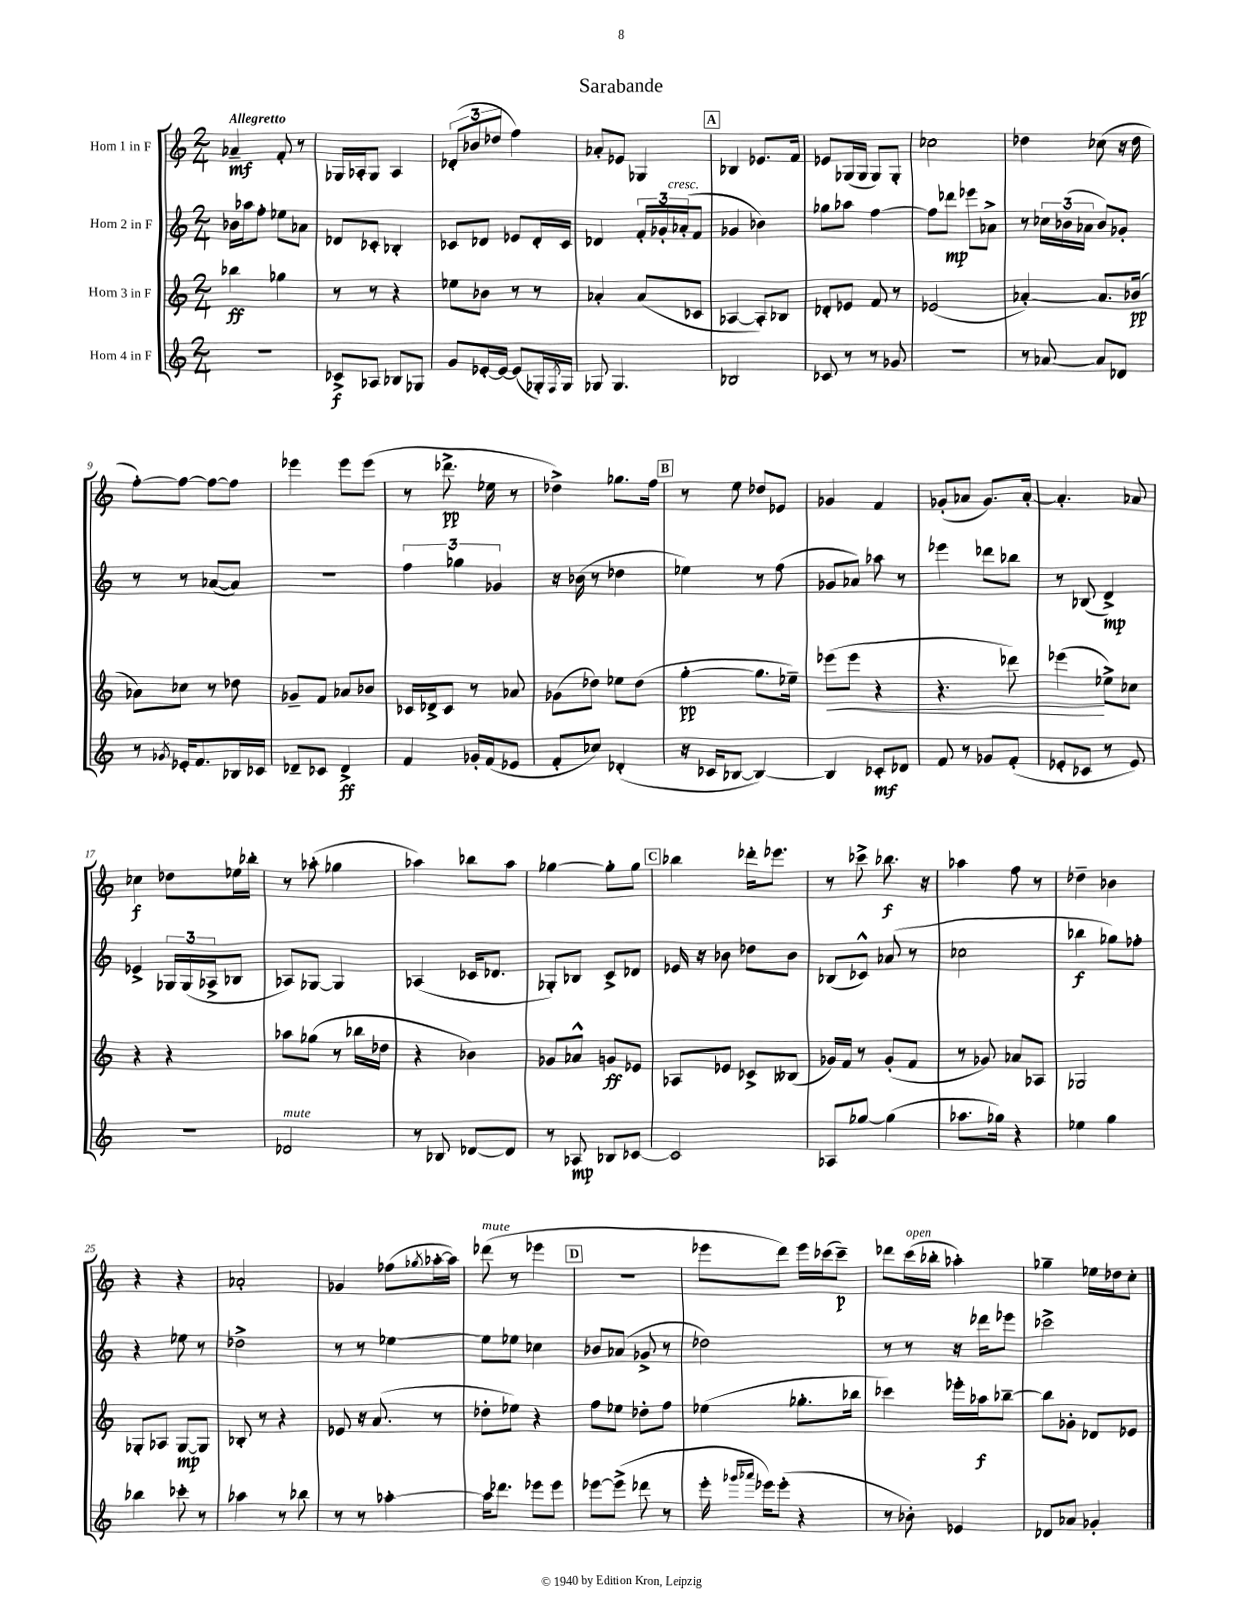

**kern	**kern	**kern	**kern
*staff4	*staff3	*staff2	*staff1
*clefG2	*clefG2	*clefG2	*clefG2
*k[]	*k[]	*k[]	*k[]
*M2/4	*M2/4	*M2/4	*M2/4
2r	4bb-	16b-	4a-~
.	.	16aa-	.
.	.	8ff'	.
.	4gg-	8ee-	8f'
.	.	8a-	8r
=	=	=	=
8c-^	8r	8d-	16G-
.	.	.	16A-'
8A-	8r	8c-'	8G-
8B-	4r	4B-'	4A-
8G-	.	.	.
=	=	=	=
8g	8ee-	8c-	(12d-'
.	.	.	12b-
[16e-'	8b-	8d-	.
.	.	.	12dd-
16e-_	.	.	.
(8e-]	8r	8e-	4ff)
16G-')	8r	16d-'	.
8qF	.	.	.
16G-	.	16c-	.
=	=	=	=
8G-	4a-'	4d-	8a-'
4.G-	.	.	8e-
.	(8a-	24f'	4G-
.	.	24g-'	.
.	.	(24a-'	.
.	8c-	8f	.
=	=	=	=
2B-	[4A-	4g-	4B-
.	8A-'])	4b-)	8.e-
.	8B-	.	.
.	.	.	16f
=	=	=	=
8c-	8d-'	8gg-	8e-
8r	8e-	8aa-	(16G-
.	.	.	16G-
8r	8f	[4ff	8G-)
8g-	8r	.	8G-'
=	=	=	=
2r	(2e-	8ff]	2cc-
.	.	8ddd-	.
.	.	8eee-	.
.	.	8a-^	.
=	=	=	=
8r	[4a-')	8r	4dd-
[8a-	.	24cc-	.
.	.	(24b-	.
.	.	24a-	.
8a-]	8.a-]	8b-)	(8cc-
8d-	.	8g-'	16r
.	(16b-	.	16dd-
=	=	=	=
8r	8a-)	8r	[8ff')
8qg-	.	.	.
16e-'	8cc-	8r	8ff_
8.f	.	.	.
.	8r	([8a-	8ff_
16B-	8dd-	8a-])	8ff]
16c-	.	.	.
=	=	=	=
8d-~	8g-~	2r	4eee-
8c-	8f	.	.
4d-^	8a-	.	8eee-
.	8b-	.	(8eee-
=	=	=	=
4f	16c-	6ff	8r
.	16d-^	.	.
.	8c-	.	8.ddd-^
.	.	6gg-	.
16g-'	8r	.	.
(16f	.	.	16ee-
.	.	6g-	.
8e-	8a-	.	8r
=	=	=	=
8f'	(8g-	16r	4dd-^)
.	.	(16b-	.
8cc-)	8dd-)	8r	.
(4d-'	8ee-	4dd-	8.gg-
.	(8dd-	.	.
.	.	.	16ff
=	=	=	=
16r	[4gg'	4ee-)	8r
16c-	.	.	.
[8B-	.	.	8ee
4B-_)	8.gg]	8r	8dd-
.	.	(8ff	8e-
.	16ee-~)	.	.
=	=	=	=
4B-]	(8eee-	8g-	4g-
.	8eee-	8a-)	.
8c-'	4r	8aa-	4f
8d-	.	8r	.
=	=	=	=
8f	4.r	4eee-	(8g-'
8r	.	.	8a-
8g-	.	8ddd-	8.g-)
(8f'	8ddd-)	8bb-	.
.	.	.	[16a-'
=	=	=	=
8e-'	(4eee-	8r	4.a-']
8c-	.	(8B-	.
8r	8ee-^)	4d^)	.
8e-)	8cc-	.	8a-
=	=	=	=
2r	4r	4e-^	4cc-
.	4r	24G-	8dd-
.	.	(24G-	.
.	.	24A-^	.
.	.	8B-	16ee-
.	.	.	16bb-'
=	=	=	=
2d-	8aa-	8A-)	8r
.	(8gg-	[8G-	(8aa-'
.	8r	4G-]	4gg-
.	16bb-	.	.
.	16dd-	.	.
=	=	=	=
8r	4r	(4A-	4aa-)
8B-	.	.	.
[8d-	4b-)	16c-	8bb-
.	.	8.d-	.
8d-]	.	.	8aa-
=	=	=	=
8r	8g-	8G-')	[4gg-
8A-	8a-^^	8B-	.
8B-	8g	8c^	8gg-']
[8c-	8e-	8d-	8gg-
=	=	=	=
2c-]	8A-	16e-	4bb-
.	.	16r	.
.	8e-	8b-	.
.	8c-^	8dd-	16ddd-'
.	.	.	8.eee-
.	(8B--	8b-	.
=	=	=	=
8A-	16g-)	(8B-	8r
.	16f	.	.
[8gg-	8r	8c-^^)	8ccc-^
(4gg-]	(8g-'	(8a-	8.bb-
.	8f	8r	.
.	.	.	16r
=	=	=	=
8.aa-	8r	2cc-	4aa-
.	8g-)	.	.
16gg-)	.	.	.
4r	8a-	.	8ff
.	8A-	.	8r
=	=	=	=
4ee-	2G-	4bb-	4dd-~
4gg	.	8gg-)	4b-
.	.	8ff-'	.
=	=	=	=
4bb-	8G-'	4r	4r
.	8A-	.	.
8ccc-'	[8G-	8ee-	4r
8r	8G-]	8r	.
=	=	=	=
4aa-	8B-'	2dd-^	2a-'
.	8r	.	.
8r	4r	.	.
8bb-	.	.	.
=	=	=	=
8r	8e-	8r	4g-
8r	16r	8r	.
.	(8.a	.	.
[4aa-'	.	[4ee-	(8ff-
.	.	.	8qgg-
.	8r	.	[16aa-'
.	.	.	16aa-])
=	=	=	=
16aa-]	8dd-'	8ee-]	(8ddd-
8.ddd-	.	.	.
.	8ee-)	8ee-	8r
8eee-	4r	4cc-	4eee-
8eee-	.	.	.
=	=	=	=
[8eee-	8ff	8b-	2r
(8eee-^]	8ee-	(8a-	.
8ddd-	8dd-'	8g-^	.
8r	8ff	8r	.
=	=	=	=
16eee'	(4ee-	2dd-)	8eee-
16qqggg-	.	.	.
16qqaaa-	.	.	.
16eee-)	.	.	.
(8eee-'	.	.	8ddd)
4r	8.gg-'	.	16eee-
.	.	.	(16ccc-
.	.	.	8ccc-~)
.	16bb-	.	.
=	=	=	=
8r	4ccc-)	8r	8ddd-
8b-')	.	8r	(16ccc
.	.	.	16bb-'
4e-	16eee-'	16r	4aa-')
.	16aa-	16ddd-	.
.	[8bb-~	8eee-	.
=	=	=	=
8d-	8bb-]	2ccc-^	4gg-~
8a-	8g-'	.	.
4g-'	8d-	.	16ee-
.	.	.	16dd-
.	8e-	.	8cc'
==	==	==	==
*-	*-	*-	*-
